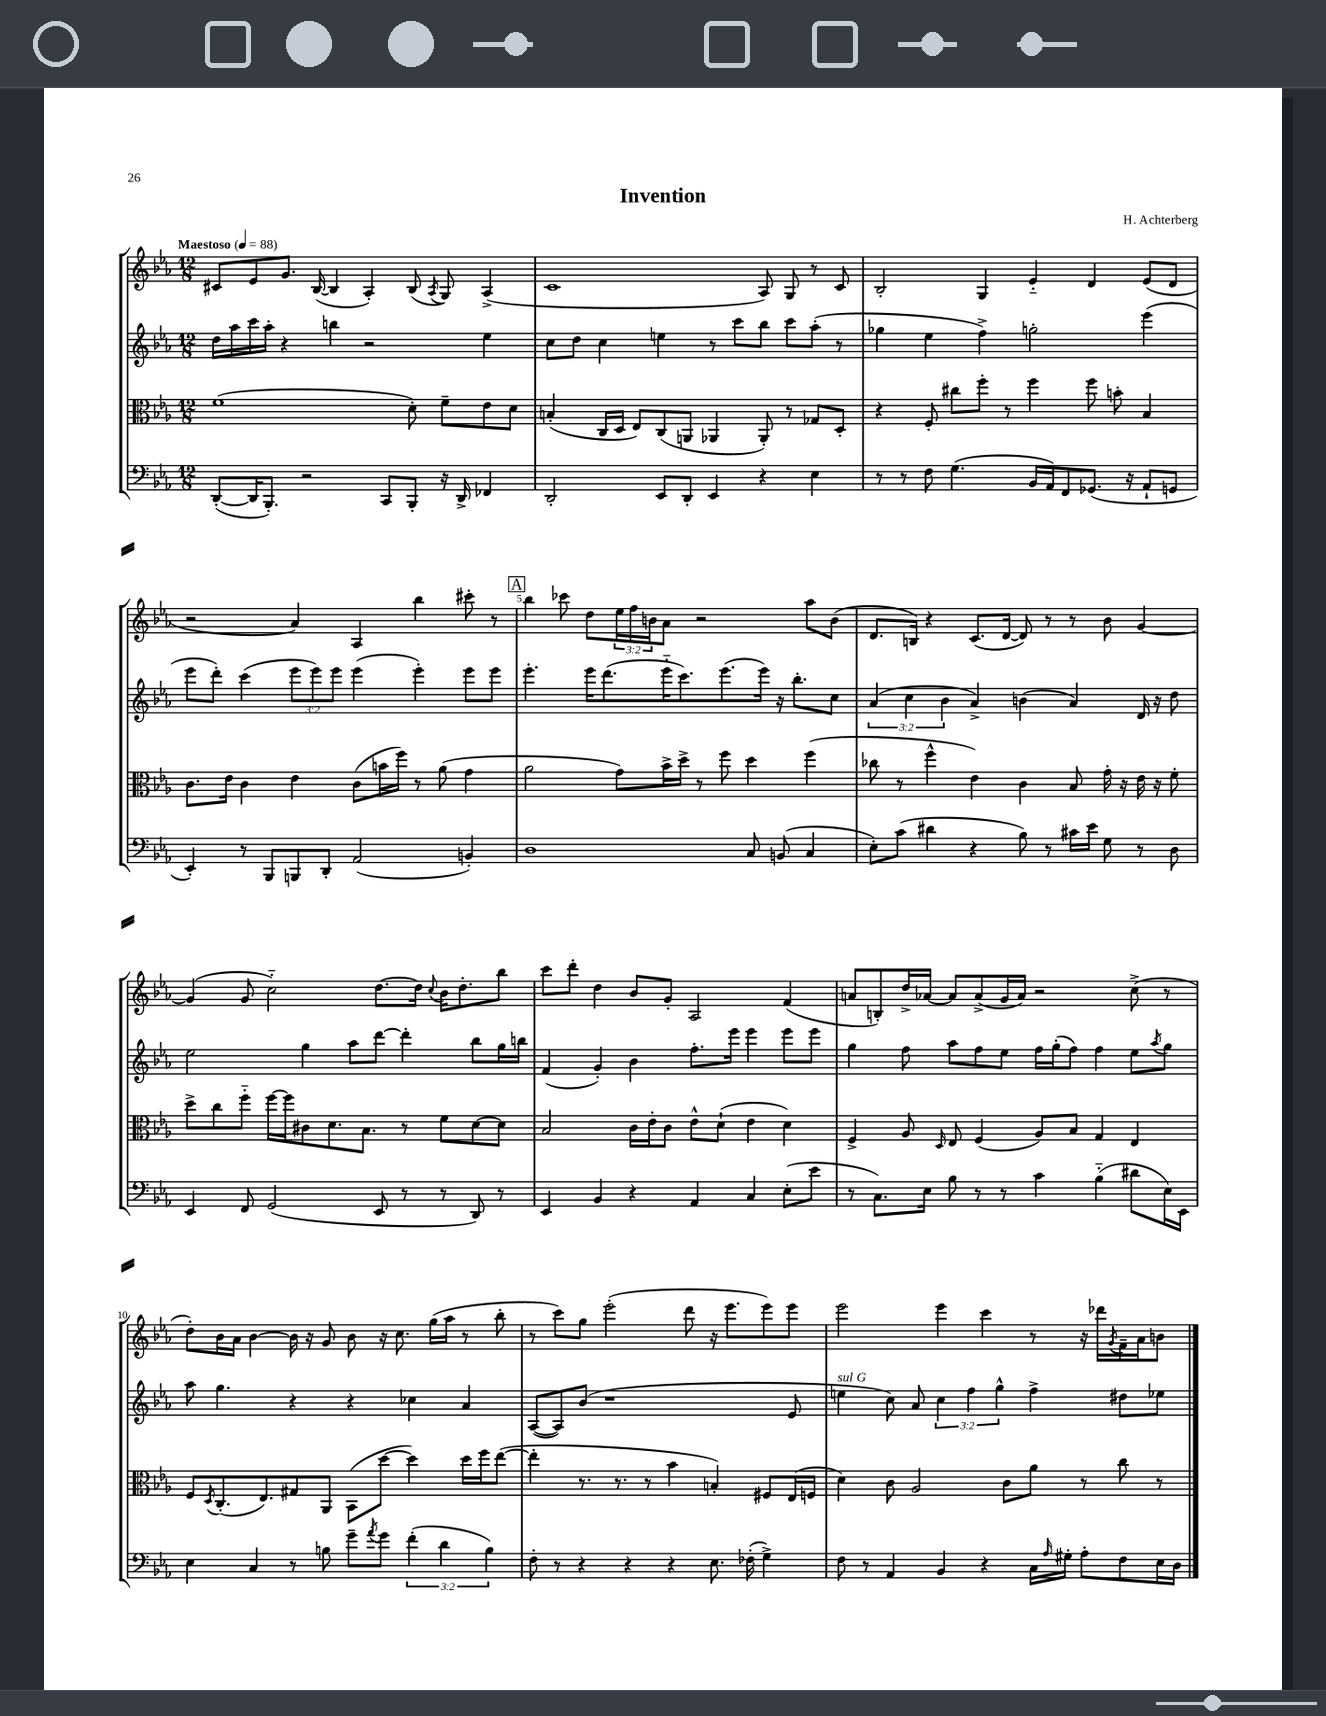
\header { title = "Invention" composer = "H. Achterberg" }
<<
\new StaffGroup <<
\new Staff = "s0" {
    \clef treble \key ees \major \numericTimeSignature \time 12/8 \override Staff.TupletNumber.text = #tuplet-number::calc-fraction-text \tempo "Maestoso" 4 = 88
    cis'8 ees'8 g'8. bes16~( bes4 aes4-.) bes8( \acciaccatura { aes8 } g8) aes4->( |
    c'1 aes8) g8 r8 c'8 |
    bes2-. g4 ees'4-_ d'4 ees'8( d'8 |
    r2 aes'4) aes4 bes''4 cis'''8-. r8 |
    \mark \markup { \box "A" } bes''4 ces'''8 d''8 \tuplet 3/2 { ees''16 f''16 b'16 } aes'8 r2 aes''8 b'8( |
    d'8. b16) r4 c'8.( d'16~ d'8) r8 r8 bes'8 g'4~ |
    g'4( g'8 c''2-_) d''8.~ d''16 \appoggiatura { c''8 } bes'16 d''8.-. bes''8 |
    c'''8 d'''8-. d''4 bes'8 g'8-. aes2 f'4( |
    a'8 b8-.) d''16-> aes'16~ aes'8 aes'8->( g'16 aes'16) r2 c''8->( r8 |
    d''8-.) bes'16 aes'16 bes'4~ bes'16 r16 g'8 bes'8 r16 c''8. g''16( aes''16 r8 bes''8-. |
    r8 c'''8) g''8 ees'''2-.( d'''8 r16 ees'''8. ees'''8) ees'''8 |
    ees'''2 ees'''4 c'''4 r8 r16 des'''16 \acciaccatura { g'8 } f'16-- aes'16 b'8 \bar "|." |
}
\new Staff = "s1" {
    \clef treble \key ees \major \numericTimeSignature \time 12/8 \override Staff.TupletNumber.text = #tuplet-number::calc-fraction-text
    d''16 aes''16 c'''16 aes''16-. r4 b''4 r2 ees''4 |
    c''8 d''8 c''4 e''4 r8 c'''8 bes''8 c'''8 aes''8-.( r8 |
    ges''4 ees''4 f''4->) g''2-. ees'''4( |
    ees'''8 d'''8-.) c'''4( \tuplet 3/2 { ees'''8 ees'''8) ees'''8 } ees'''4( ees'''4-.) ees'''8 ees'''8 |
    \mark \markup { \box "A" } ees'''4.-. ees'''16 d'''8.( ees'''16-_ c'''8.) ees'''8.( ees'''16) r16 bes''8.-. c''8 |
    \tuplet 3/2 { aes'4( c''4 bes'4 } aes'4->) b'4( aes'4) d'16 r16 d''8 |
    ees''2 g''4 aes''8 d'''8~ d'''4-. bes''8 g''16 b''16 |
    f'4( g'4-.) bes'4 f''8.-. ees'''16 ees'''4 ees'''8 ees'''8 |
    g''4 f''8 aes''8 f''8 ees''8 f''16 g''16-.( f''8) f''4 ees''8 \acciaccatura { aes''8 } g''8 |
    aes''8 g''4. r4 r4 ces''4 aes'4 |
    aes8~( aes8) bes'8( r1 ees'8 |
    e''4^\markup { \italic "sul G" } c''8) aes'8 \tuplet 3/2 { c''4 f''4 g''4-^ } f''4-> dis''8 ees''8 \bar "|." |
}
\new Staff = "s2" {
    \clef alto \key ees \major \numericTimeSignature \time 12/8
    f'1( d'8-.) f'8-- ees'8 d'8 |
    b4-.( c16 d16 ees8) c8( a,8 aes,4 aes,8-.) r8 ges8 d8-. |
    r4 f8-. cis''8 f''8-. r8 f''4 f''8 b'8-. bes4 |
    c'8. ees'16 c'4 ees'4 c'8( b'16 f''16) r8 aes'8( g'4 |
    \mark \markup { \box "A" } aes'2 g'8) bes'16-> d''16-> r8 f''8 d''4 f''4( |
    ces''8 r8 f''4-^ ees'4) c'4 bes8 g'16-. r16 ees'16 r16 f'8-. |
    d''8-> c''8 f''8-_ f''16~ f''16 cis'8 d'8. bes8. r8 f'8 d'8~ d'8 |
    bes2 c'16 ees'16-. c'8 ees'8-^ d'8-!( ees'4 d'4) |
    f4-> aes8 \grace { d16 } ees8 f4( aes8) bes8 g4 ees4 |
    f8 \acciaccatura { d8 } c8.-.( ees8.) gis8 aes,8 bes,8( d''8~ d''4) d''16 f''16 ees''8~( |
    ees''4-. r8. r8. r8 bes'4 b4-.) fis8 ees16( f16 |
    d'4) c'8 aes2 c'8 aes'8 r8 c''8 r8 \bar "|." |
}
\new Staff = "s3" {
    \clef bass \key ees \major \numericTimeSignature \time 12/8 \override Staff.TupletNumber.text = #tuplet-number::calc-fraction-text
    d,8~-.( d,16 bes,,8.-.) r2 c,8 bes,,8-. r16 d,16-> fes,4 |
    d,2-. ees,8 d,8-. ees,4 r4 ees4 |
    r8 r8 f8 g4.( bes,16 aes,16) f,8 ges,8.( r16 aes,8-! g,8 |
    ees,4-.) r8 bes,,8 b,,8 d,8-. aes,2( b,4-.) |
    \mark \markup { \box "A" } d1 c8 b,8( c4 |
    ees8-.) c'8( dis'4 r4 bes8) r8 cis'16 ees'16 g8 r8 d8 |
    ees,4 f,8 g,2( ees,8 r8 r8 d,8) r8 |
    ees,4 bes,4 r4 aes,4 c4 ees8-.( ees'8 |
    r8 c8.) ees16 bes8 r8 r8 c'4 bes4-_( dis'8 ees16) ees,16 |
    ees4 c4 r8 b8 g'8-- \acciaccatura { aes'8 } g'8 \tuplet 3/2 { f'4-.( d'4 b4) } |
    f8-. r8 r4 r4 r4 ees8. fes16-.( g4->) |
    f8 r8 aes,4 bes,4 r4 c16 \grace { aes16 } gis16-. aes8-. f8 ees16 d16 \bar "|." |
}
>>
>>
\layout { \context { \Score \override BarNumber.break-visibility = ##(#f #t #t) barNumberVisibility = #(every-nth-bar-number-visible 5) } }
